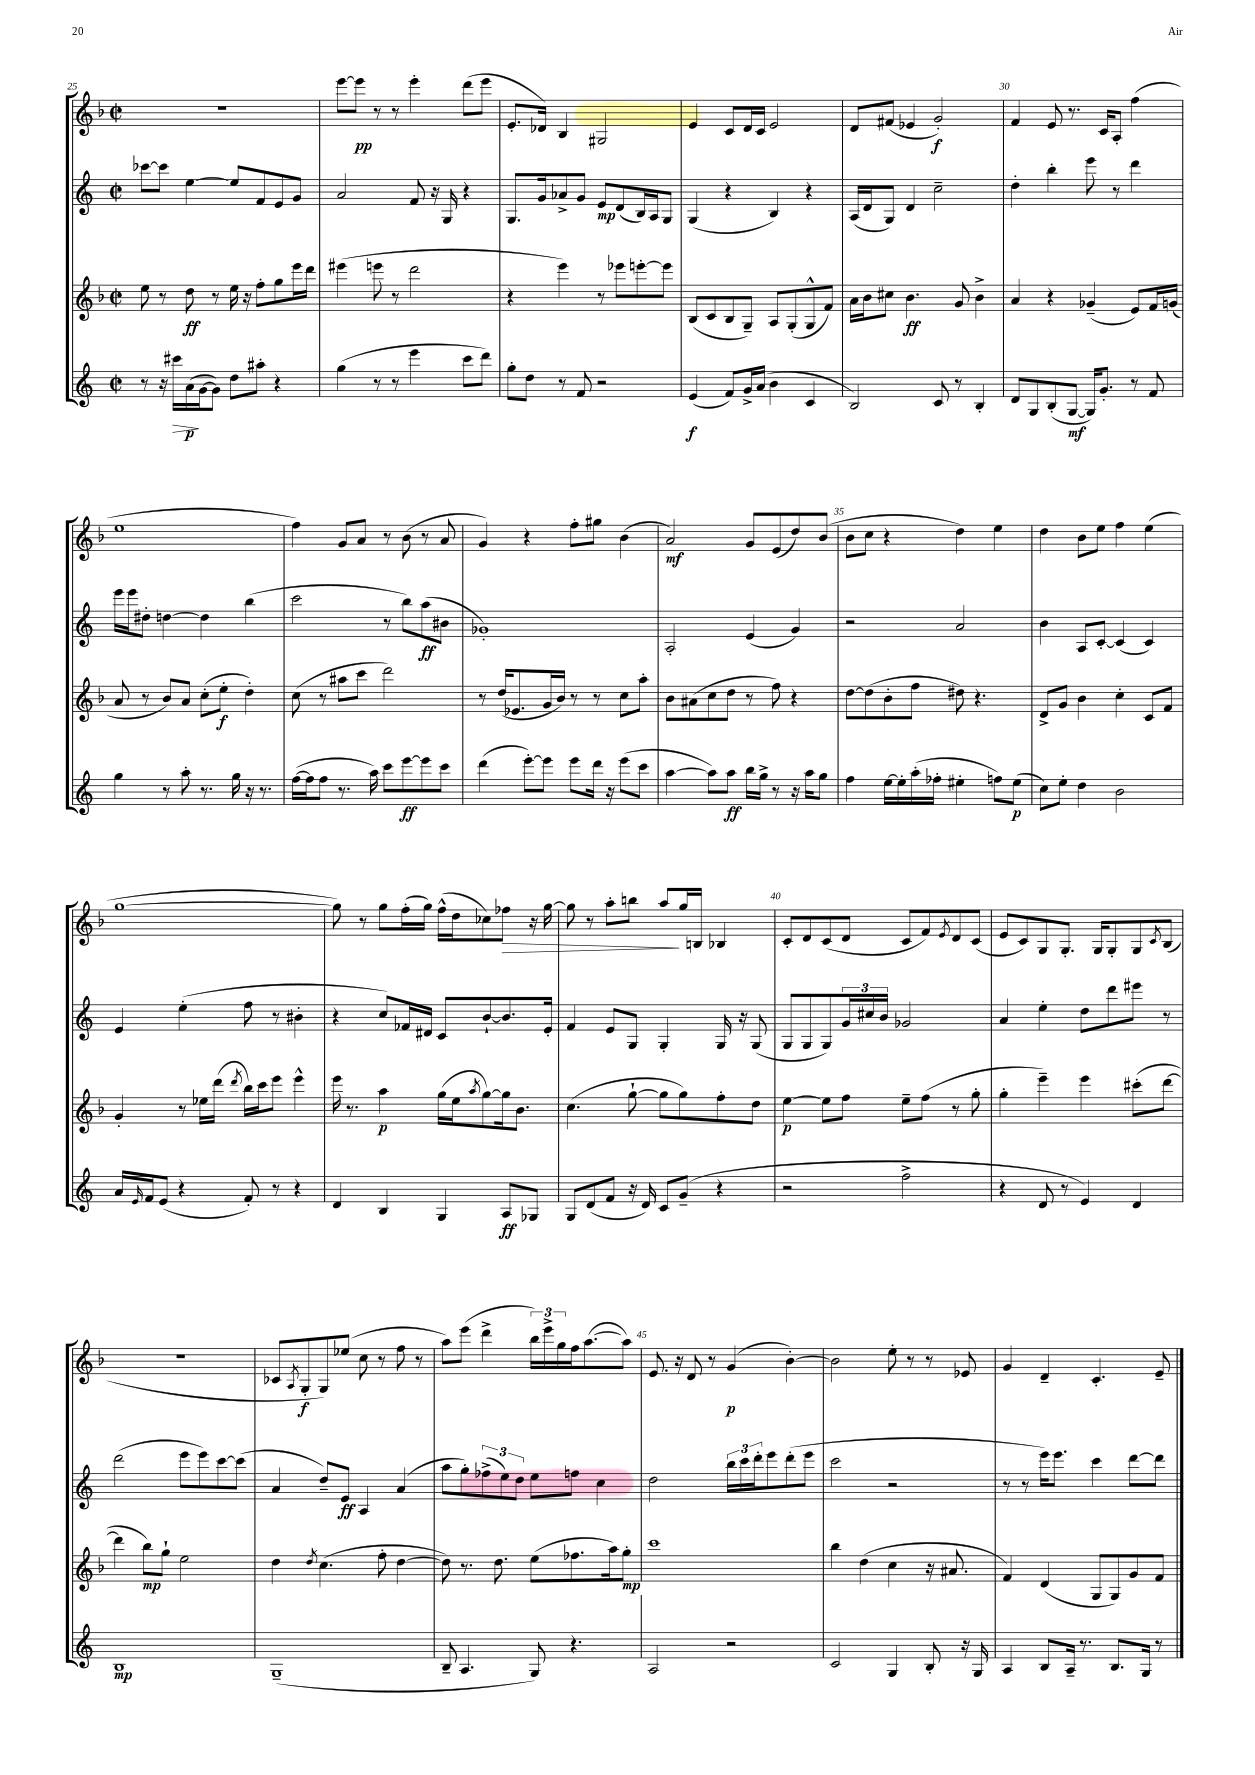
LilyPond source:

<<
\new StaffGroup <<
\new Staff = "s0" {
    \clef treble \key f \major \defaultTimeSignature \time 2/2
    R1 |
    e'''8~ e'''8\pp r8 r8 e'''4-. d'''8( e'''8 |
    e'8.-. des'16) bes4 gis2 |
    e'4 c'8 d'16 c'16 e'2 |
    d'8 fis'8( ees'4 g'2-.\f) |
    f'4 e'8 r8. c'16 a8-. f''4( |
    e''1 |
    f''4) g'8 a'8 r8 bes'8( r8 a'8 |
    g'4) r4 f''8-. gis''8 bes'4( |
    a'2\mf) g'8 e'8( d''8) bes'8( |
    bes'8 c''8 r4 d''4) e''4 |
    d''4 bes'8 e''8 f''4 e''4( |
    g''1~ |
    g''8) r8 g''8 f''16-.( g''16) f''16-^( d''16 ces''8) fes''8\> r16 g''16~ |
    g''8 r8 a''8-. b''8 a''8\! g''16 b16 bes4 |
    c'8-. d'8 c'8( d'8 c'8 f'8) \acciaccatura { e'8 } d'8 c'8( |
    e'8 c'8) g8 g8.-. g16 g8-. g8 \acciaccatura { c'8 } bes8( |
    R1 |
    ces'8 \acciaccatura { a8 } g8-.\f g8) ees''8( c''8 r8 f''8 r8 |
    a''8) e'''8( d'''4-> \tuplet 3/2 { bes''16) e'''16-> g''16 } f''16 a''8.~( a''8) |
    e'8. r16 d'8 r8 g'4\p( bes'4~-.) |
    bes'2 e''8-. r8 r8 ees'8 |
    g'4 d'4-- c'4.-. e'8-- \bar "|." |
}
\new Staff = "s1" {
    \clef treble \key c \major \defaultTimeSignature \time 2/2
    ces'''8~ ces'''8 e''4~ e''8 f'8 e'8 g'8 |
    a'2 f'8 r16 g16 r4 |
    g8. g'16 aes'8-> g'8 e'8\mp d'8( b16) a16 g8 |
    g4( r4 b4) r4 |
    a16( d'16 g8) d'4 c''2-- |
    d''4-. b''4-. e'''8 r8 d'''4 |
    e'''16 e'''16 dis''8-. d''4~ d''4 b''4( |
    c'''2 r8 b''8) a''8\ff( bis'8 |
    ges'1-.) |
    a2-. e'4( g'4) |
    r2 a'2 |
    b'4 a8 c'8~-. c'4( c'4) |
    e'4 e''4-.( f''8 r8 bis'4-. |
    r4 c''8) fes'16 dis'16 c'8 b'8~-! b'8. e'16-. |
    f'4 e'8 g8 g4-. g16 r16 g8( |
    g8 g8 g8) \tuplet 3/2 { g'16 cis''16 b'16 } ges'2 |
    a'4 e''4-. d''8 d'''8 eis'''8 r8 |
    d'''2( e'''8 e'''8) c'''8~ c'''8( |
    a'4 d''8--) e'8\ff a4 a'4( |
    a''8 g''8-.) \tuplet 3/2 { fes''8->( e''8) d''8 } e''8 f''8 c''4 |
    d''2 \tuplet 3/2 { b''16 c'''16 d'''16-. } e'''8 d'''8-.( e'''8 |
    c'''2 r2 |
    r8 r8 e'''16) e'''8. c'''4 d'''8~ d'''8 \bar "|." |
}
\new Staff = "s2" {
    \clef treble \key f \major \defaultTimeSignature \time 2/2
    e''8 r8 d''8\ff r8 e''16 r16 f''8-. g''8 e'''16 d'''16 |
    eis'''4( e'''8 r8 d'''2 |
    r4 e'''4) r8 ees'''8 e'''8~-. e'''8 |
    bes8( c'8 bes8 g8--) a8 g8-.( g8-^ f'8) |
    a'16 bes'16 cis''8 bes'4.\ff g'8 bes'4-> |
    a'4 r4 ges'4--( e'8) f'16 g'16( |
    a'8 r8 bes'8) a'8 c''8-.( e''8-.\f d''4-.) |
    c''8( r8 ais''8 c'''8 d'''2) |
    r8 d''16( ees'8. g'16 bes'16) r8 r8 c''8 a''8-. |
    bes'8 ais'8( c''8 d''8 r8 f''8) r4 |
    d''8~ d''8( bes'8-. f''8 dis''8) r4. |
    d'8-> g'8 bes'4 c''4-. c'8 f'8 |
    g'4-. r8 ees''16 d'''16( \acciaccatura { d'''8 } bes''16) c'''16 e'''8 e'''4-^ |
    e'''16 r8. a''4\p g''16( e''16 \acciaccatura { a''8 } g''8~) g''16 bes'8. |
    c''4.( g''8~-! g''8 g''8) f''8-. d''8 |
    e''4~\p e''8 f''8 e''8-- f''8( r8 g''8-. |
    g''4-. e'''4--) e'''4 cis'''8-.( d'''8~ |
    d'''4 bes''8\mp) g''8-! e''2 |
    d''4 \acciaccatura { d''8 } c''4.( f''8-. d''4~ |
    d''8) r8. d''8. e''8( fes''8. a''16) g''8-.\mp |
    c'''1 |
    bes''4 d''4( c''4 r16 ais'8. |
    f'4) d'4( g8 g8) g'8 f'8 \bar "|." |
}
\new Staff = "s3" {
    \clef treble \key c \major \defaultTimeSignature \time 2/2
    r8 r16 cis'''16\> a'16\p\!( g'16~ g'8) d''8 ais''8-. r4 |
    g''4( r8 r8 e'''4 c'''8 d'''8) |
    g''8-. d''8 r8 f'8 r2 |
    e'4\f( f'8) g'16-> a'16( b'4 c'4 |
    b2) c'8 r8 b4-. |
    d'8 g8 b8-.( g8~\mf g16) g'8.-. r8 f'8 |
    g''4 r8 a''8-. r8. g''16 r16 r8. |
    f''16~( f''16 f''8 r8. a''16) c'''8 e'''8~\ff e'''8 c'''8 |
    d'''4( e'''8~-.) e'''8 e'''8 d'''16 r16 e'''8( c'''8 |
    a''4~ a''8) a''8\ff b''16 g''16-> r8 r16 a''16 g''8 |
    f''4 e''16~ e''16-. a''16-.( fes''16-. eis''4-. f''8) eis''8\p( |
    c''8) e''8-. d''4 b'2 |
    a'16 \grace { e'16 } f'16 e'8( r4 f'8-.) r8 r4 |
    d'4 b4 g4 a8\ff ges8 |
    g8 d'8( f'8 r16 d'16) c'8 g'8--( r4 |
    r2 f''2-> |
    r4 d'8 r8 e'4) d'4 |
    b1\mp |
    g1--( |
    b8-- a4. g8) r4. |
    a2 r2 |
    c'2 g4 b8-. r16 g16 |
    a4 b8 a16-- r8. b8. g16 r8 \bar "|." |
}
>>
>>
\layout { \context { \Score currentBarNumber = #25 \override BarNumber.break-visibility = ##(#f #t #t) barNumberVisibility = #(every-nth-bar-number-visible 5) } }
